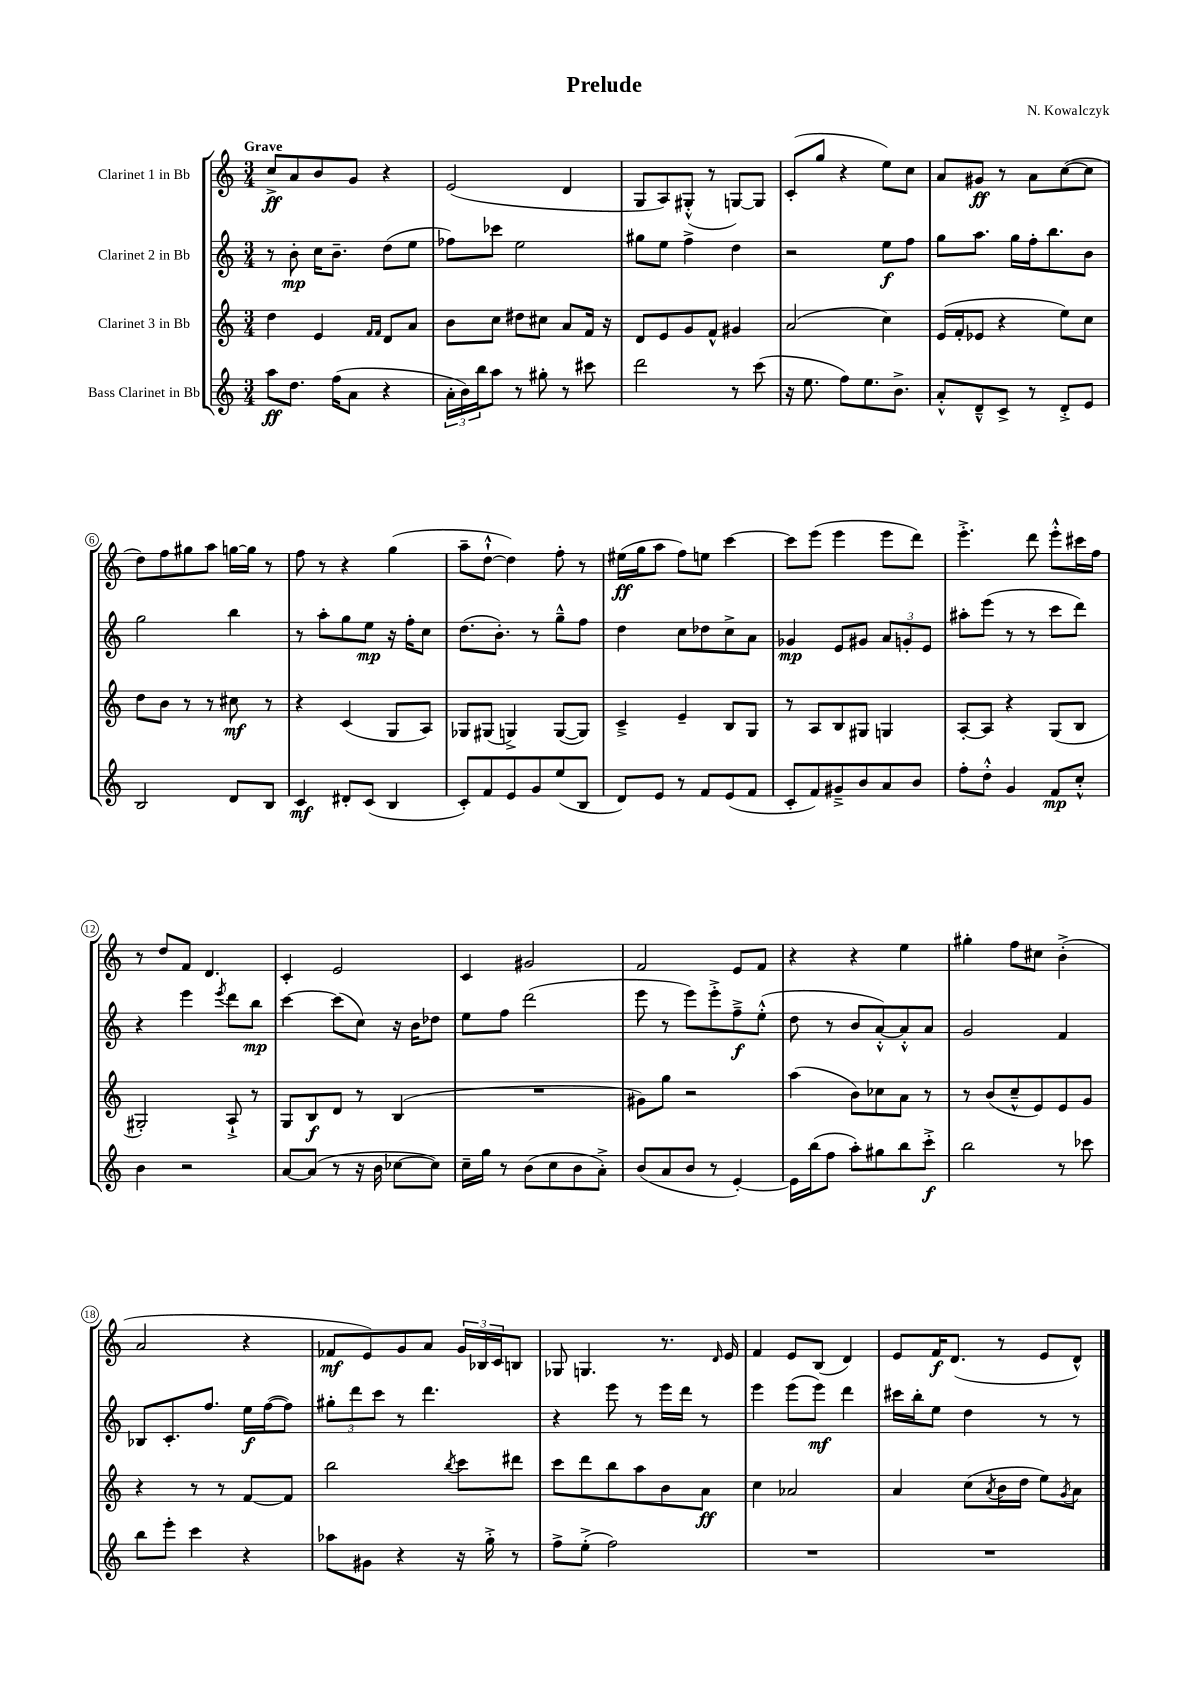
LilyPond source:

\header { title = "Prelude" composer = "N. Kowalczyk" }
<<
\new StaffGroup <<
\new Staff = "s0" \with { instrumentName = "Clarinet 1 in Bb" } {
    \clef treble \key c \major \numericTimeSignature \time 3/4 \tempo "Grave"
    c''8->\ff a'8 b'8 g'8 r4 |
    e'2( d'4 |
    g8 a8) gis8-.-^( r8 g8~) g8 |
    c'8-.( g''8 r4 e''8) c''8 |
    a'8 gis'8\ff r8 a'8 c''8~( c''8 |
    d''8) f''8 gis''8 a''8 g''16~ g''16 r8 |
    f''8 r8 r4 g''4( |
    a''8-- d''8~-!-^ d''4) f''8-. r8 |
    eis''16\ff( g''16 a''8 f''8) e''8 c'''4~ |
    c'''8 e'''8( e'''4 e'''8 d'''8) |
    e'''4.-.-> d'''8 e'''8-.-^ cis'''16 f''16 |
    r8 d''8 f'8 d'4. |
    c'4-. e'2 |
    c'4 gis'2 |
    f'2 e'8 f'8 |
    r4 r4 e''4 |
    gis''4-. f''8 cis''8 b'4-.->( |
    a'2 r4 |
    fes'8\mf e'8) g'8 a'8 \tuplet 3/2 { g'16 bes16 c'16 } b8 |
    ges8 g4. r8. \grace { d'16 } e'16 |
    f'4 e'8 b8( d'4) |
    e'8 f'16\f d'8.( r8 e'8 d'8-^) \bar "|." |
}
\new Staff = "s1" \with { instrumentName = "Clarinet 2 in Bb" } {
    \clef treble \key c \major \numericTimeSignature \time 3/4
    r8 b'8-.\mp c''16 b'8.-- d''8( e''8 |
    fes''8) ces'''8 e''2 |
    gis''8 e''8 f''4-> d''4 |
    r2 e''8\f f''8 |
    g''8 a''8. g''16 f''16-. b''8. b'8 |
    g''2 b''4 |
    r8 a''8-. g''8 e''8\mp r16 f''16-. c''8 |
    d''8.( b'8.-.) r8 g''8---^ f''8 |
    d''4 c''8 des''8 c''8-> a'8 |
    ges'4\mp e'8 gis'8 \tuplet 3/2 { a'8 g'8-. e'8 } |
    ais''8-. e'''8( r8 r8 c'''8 d'''8) |
    r4 e'''4 \acciaccatura { e'''8 } d'''8 b''8\mp |
    c'''4~ c'''8( c''8) r16 b'16 des''8 |
    e''8 f''8 d'''2( |
    e'''8 r8 e'''8) e'''8-.-> f''8--->\f e''8-.-^( |
    d''8 r8 b'8 a'8~-.-^) a'8-.-^ a'8 |
    g'2 f'4 |
    bes8 c'8.-. f''8. e''16\f f''16~( f''8) |
    \tuplet 3/2 { gis''8-. d'''8 c'''8 } r8 d'''4. |
    r4 e'''8 r8 e'''16 d'''16 r8 |
    e'''4 e'''8( e'''8\mf) d'''4 |
    cis'''16 b''16-. e''8 d''4 r8 r8 \bar "|." |
}
\new Staff = "s2" \with { instrumentName = "Clarinet 3 in Bb" } {
    \clef treble \key c \major \numericTimeSignature \time 3/4
    d''4 e'4 \grace { f'16 f'16 } d'8 a'8 |
    b'8 c''8 dis''8 cis''8 a'8 f'16 r16 |
    d'8 e'8 g'8 f'8-^ gis'4 |
    a'2( c''4) |
    e'16( f'16-. ees'8 r4 e''8) c''8 |
    d''8 b'8 r8 r8 cis''8\mf r8 |
    r4 c'4( g8 a8) |
    ges8 gis8( g4->) g8~( g8) |
    c'4---> e'4-- b8 g8 |
    r8 a8 b8 gis8 g4 |
    a8~-. a8 r4 g8( b8 |
    gis2-.) a8-!-> r8 |
    g8 b8\f d'8 r8 b4( |
    R2. |
    gis'8) g''8 r2 |
    a''4( b'8) ces''8 a'8 r8 |
    r8 b'8( c''8---^ e'8) e'8 g'8 |
    r4 r8 r8 f'8~ f'8 |
    b''2 \acciaccatura { b''8 } c'''8 dis'''8 |
    c'''8 d'''8 b''8 a''8 b'8 a'8\ff |
    c''4 aes'2 |
    a'4 c''8( \acciaccatura { a'8 } b'16 d''16 e''8) \acciaccatura { g'8 } a'8 \bar "|." |
}
\new Staff = "s3" \with { instrumentName = "Bass Clarinet in Bb" } {
    \clef treble \key c \major \numericTimeSignature \time 3/4
    a''8\ff d''8. f''16( a'8 r4 |
    \tuplet 3/2 { a'16-. b'16) b''16 } a''8 r8 gis''8-. r8 cis'''8 |
    d'''2 r8 c'''8( |
    r16 e''8. f''8) e''8. b'8.-> |
    a'8-.-^ d'8---^ c'8-> r8 d'8-.-> e'8 |
    b2 d'8 b8 |
    c'4\mf dis'8-. c'8( b4 |
    c'8-.) f'8 e'8 g'8 e''8( b8 |
    d'8) e'8 r8 f'8 e'8( f'8 |
    c'8-. f'8) gis'8---> b'8 a'8 b'8 |
    f''8-. d''8-.-^ g'4 f'8\mp c''8-.-^ |
    b'4 r2 |
    a'8~ a'8( r8 r16 b'16 ces''8~ ces''8) |
    c''16-- g''16 r8 b'8( c''8 b'8 a'8-.->) |
    b'8( a'8 b'8 r8 e'4~-.) |
    e'16 b''16( f''8 a''8-.) gis''8 b''8 c'''8-.->\f |
    b''2 r8 ces'''8 |
    b''8 e'''8-. c'''4 r4 |
    aes''8 gis'8 r4 r16 g''16-.-> r8 |
    f''8-> e''8-.->( f''2) |
    R2. |
    R2. \bar "|." |
}
>>
>>
\layout { \context { \Score \override BarNumber.stencil = #(make-stencil-circler 0.1 0.3 ly:text-interface::print) } }
